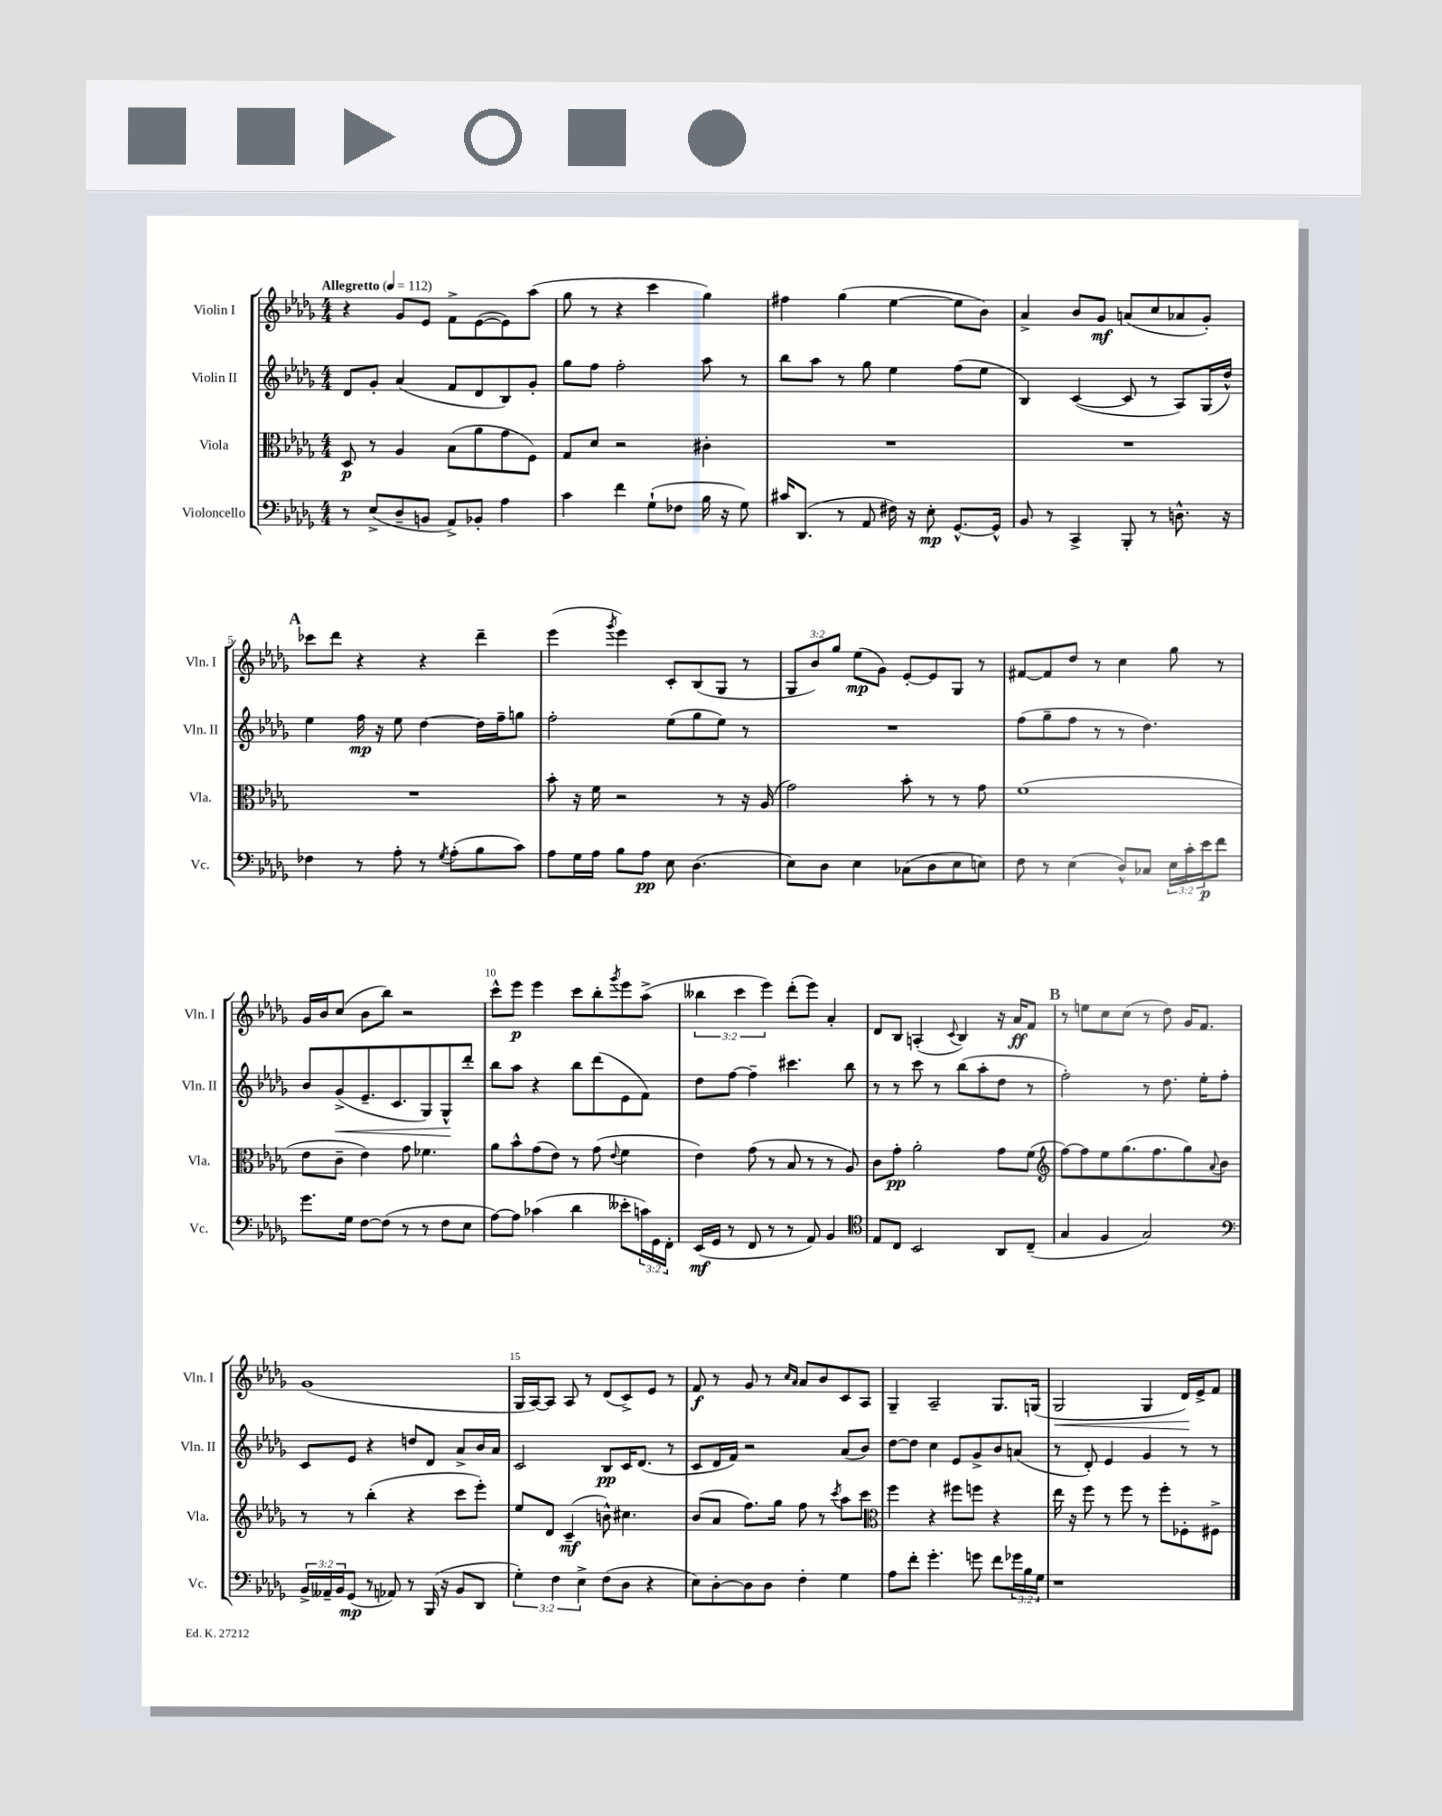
<<
\new StaffGroup <<
\new Staff = "s0" \with { instrumentName = "Violin I" shortInstrumentName = "Vln. I" } {
    \clef treble \key des \major \numericTimeSignature \time 4/4 \override Staff.TupletNumber.text = #tuplet-number::calc-fraction-text \tempo "Allegretto" 4 = 112
    r4 ges'8 ees'8 f'8-> ees'8~( ees'8) aes''8( |
    ges''8 r8 r4 c'''4 ges''4) |
    fis''4 ges''4( ees''4~ ees''8 bes'8) |
    aes'4-> bes'8 ges'8\mf a'8( c''8 aes'8 ges'8-.) |
    \mark \markup { \bold "A" } ces'''8 des'''8 r4 r4 des'''4-- |
    ees'''4( \acciaccatura { ges'''8 } ees'''4) c'8-. bes8( ges8 r8 |
    \tuplet 3/2 { ges8 bes'8) ges''8 } ees''8\mp( ges'8) ees'8~-. ees'8 ges8 r8 |
    fis'8~ fis'8 des''8 r8 c''4 ges''8 r8 |
    ges'16 bes'16 c''8( bes'8 bes''8) r2 |
    c'''8-^ ees'''8\p ees'''4 c'''8 bes''8-. \acciaccatura { ges'''8 } ees'''8 aes''8->( |
    \tuplet 3/2 { beses''4 c'''4 ees'''4) } des'''8-.( ees'''8) aes'4-. |
    des'8 bes8 a4-.( \appoggiatura { c'8 } bes4) r16 aes'16\ff f'8 |
    \mark \markup { \bold "B" } r8 e''8 c''8 c''8( r8 des''8) ges'16 f'8. |
    ges'1( |
    ges16 aes16~) aes8 aes8 r8 des'8( c'8->) ees'8 r8 |
    f'8\f r8 ges'8 r8 \grace { c''16 aes'16 } aes'8 bes'8 c'8 aes8 |
    ges4-- aes2-- ges8. g16( |
    ges2\< ges4 des'16\!) ees'16-> f'8 \bar "|." |
}
\new Staff = "s1" \with { instrumentName = "Violin II" shortInstrumentName = "Vln. II" } {
    \clef treble \key des \major \numericTimeSignature \time 4/4
    des'8 ges'8-. aes'4( f'8 des'8 bes8) ges'8-. |
    ges''8 f''8 f''2-. aes''8 r8 |
    bes''8 aes''8 r8 ges''8 ees''4 f''8( ees''8 |
    bes4) c'4~( c'8 r8 aes8) ges16( des''16-^) |
    \mark \markup { \bold "A" } ees''4 f''16\mp r16 ees''8 des''4~ des''16 f''16-- g''8 |
    f''2-. ees''8( ges''8 ees''8) r8 |
    R1 |
    f''8( ges''8-- f''8 r8 r8 des''4.) |
    bes'8 ges'8->\<( ees'8.-- c'8. ges8) ges8-^\! des'''8-. |
    bes''8 aes''8 r4 bes''8 des'''8( ees'8 f'8) |
    des''8 f''8~ f''4-- cis'''4. bes''8 |
    r8 r8 c'''8 r8 bes''8( aes''8-. des''8 r8 |
    \mark \markup { \bold "B" } f''2-.) r8 des''8. ees''16-. f''8-. |
    c'8 ees'8 r4 d''8 des'8 aes'8-> bes'16 aes'16 |
    c'2 bes8\pp c'16 des'8.( r8 |
    c'8 des'16 f'16) r2 aes'8( bes'8) |
    des''8~ des''8 c''4 ees'8 ges'8-> bes'8 a'8( |
    r8 des'8-.) ees'4 ges'4 r8 r8 \bar "|." |
}
\new Staff = "s2" \with { instrumentName = "Viola" shortInstrumentName = "Vla." } {
    \clef alto \key des \major \numericTimeSignature \time 4/4
    des8\p r8 aes4 bes8( aes'8 ges'8 f8) |
    ges8 des'8 r2 cis'4-. |
    R1 |
    R1 |
    \mark \markup { \bold "A" } R1 |
    bes'8-. r16 f'16 r2 r8 r16 aes16( |
    ges'2) bes'8-. r8 r8 ges'8 |
    f'1( |
    ees'8 c'8-- ees'4) ges'8 fes'4. |
    aes'8 bes'8-^ ges'8( ees'8) r8 ges'8( \appoggiatura { ees'8 } f'4 |
    ees'4) ges'8( r8 bes8 r8 r8 aes8) |
    c'8 ges'8-.\pp aes'2-. ges'8 f'8( |
    \mark \markup { \bold "B" } \clef treble f''8~) f''8 ees''8 ges''8.( f''8. ges''8) \appoggiatura { aes'8 } bes'8 |
    r8 r8 bes''4-.( r4 c'''8 ees'''8-.) |
    ees''8 des'8 c'4--\mf( b'8-^) cis''4. |
    bes'8( aes'8 f''8.) ges''16 f''8 r8 \acciaccatura { c'''8 } aes''8 c'''8 |
    \clef alto f''4 r4 fis''8 f''8 r4 |
    ees''16 r16 f''8 r8 f''8 r8 f''8-. fes8-. fis8-> \bar "|." |
}
\new Staff = "s3" \with { instrumentName = "Violoncello" shortInstrumentName = "Vc." } {
    \clef bass \key des \major \numericTimeSignature \time 4/4 \override Staff.TupletNumber.text = #tuplet-number::calc-fraction-text
    r8 ees8->( des8-- b,8 aes,8->) bes,8-. aes4 |
    c'4 f'4 ges8-!( fes8 bes16 r16 ges8) |
    cis'16 des,8.( r8 aes,8 fis16) r16 ees8-.\mp ges,8.~-^ ges,16-^ |
    bes,8 r8 c,4-> bes,,8-. r8 d8.-^ r16 |
    \mark \markup { \bold "A" } fes4 r8 aes8-. r8 \acciaccatura { ges8 } aes8-.( bes8 c'8) |
    aes8 ges16 aes16 bes8 aes8\pp ees8 des4.( |
    ees8) des8 ees4 ces8( des8 ees8 e8) |
    f8 r8 ees4( des8-^) ces8 \tuplet 3/2 { ees16 c'16-. ees'16\p } f'8 |
    ges'8. ges16 f8~ f8( r8 r8 f8 ees8 |
    aes8~) aes8 ces'4( des'4 eeses'8-. \tuplet 3/2 { c'16) ges,16 f,16-. } |
    ees,16\mf( ges,16 r8 f,8 r8 r8 aes,8) bes,4 |
    \clef tenor ees8 c8 bes,2 aes,8 c8--( |
    \mark \markup { \bold "B" } ges4 f4 ges2) |
    \clef bass \tuplet 3/2 { bes,16-> aeses,16-- bes,16 } ges,8\mp( r8 aes,8) r8 bes,,16( r16 bes,8 des,8 |
    \tuplet 3/2 { ges4-.) f4 ees4-> } f8( des8 r4 |
    ees8) des8~-. des8 des8 f4-. ges4 |
    aes8 f'8-. ges'4.-. g'8 f'8 \tuplet 3/2 { ges'16 bes16 ges16 } |
    r1 \bar "|." |
}
>>
>>
\layout { \context { \Score \override BarNumber.break-visibility = ##(#f #t #t) barNumberVisibility = #(every-nth-bar-number-visible 5) } }
